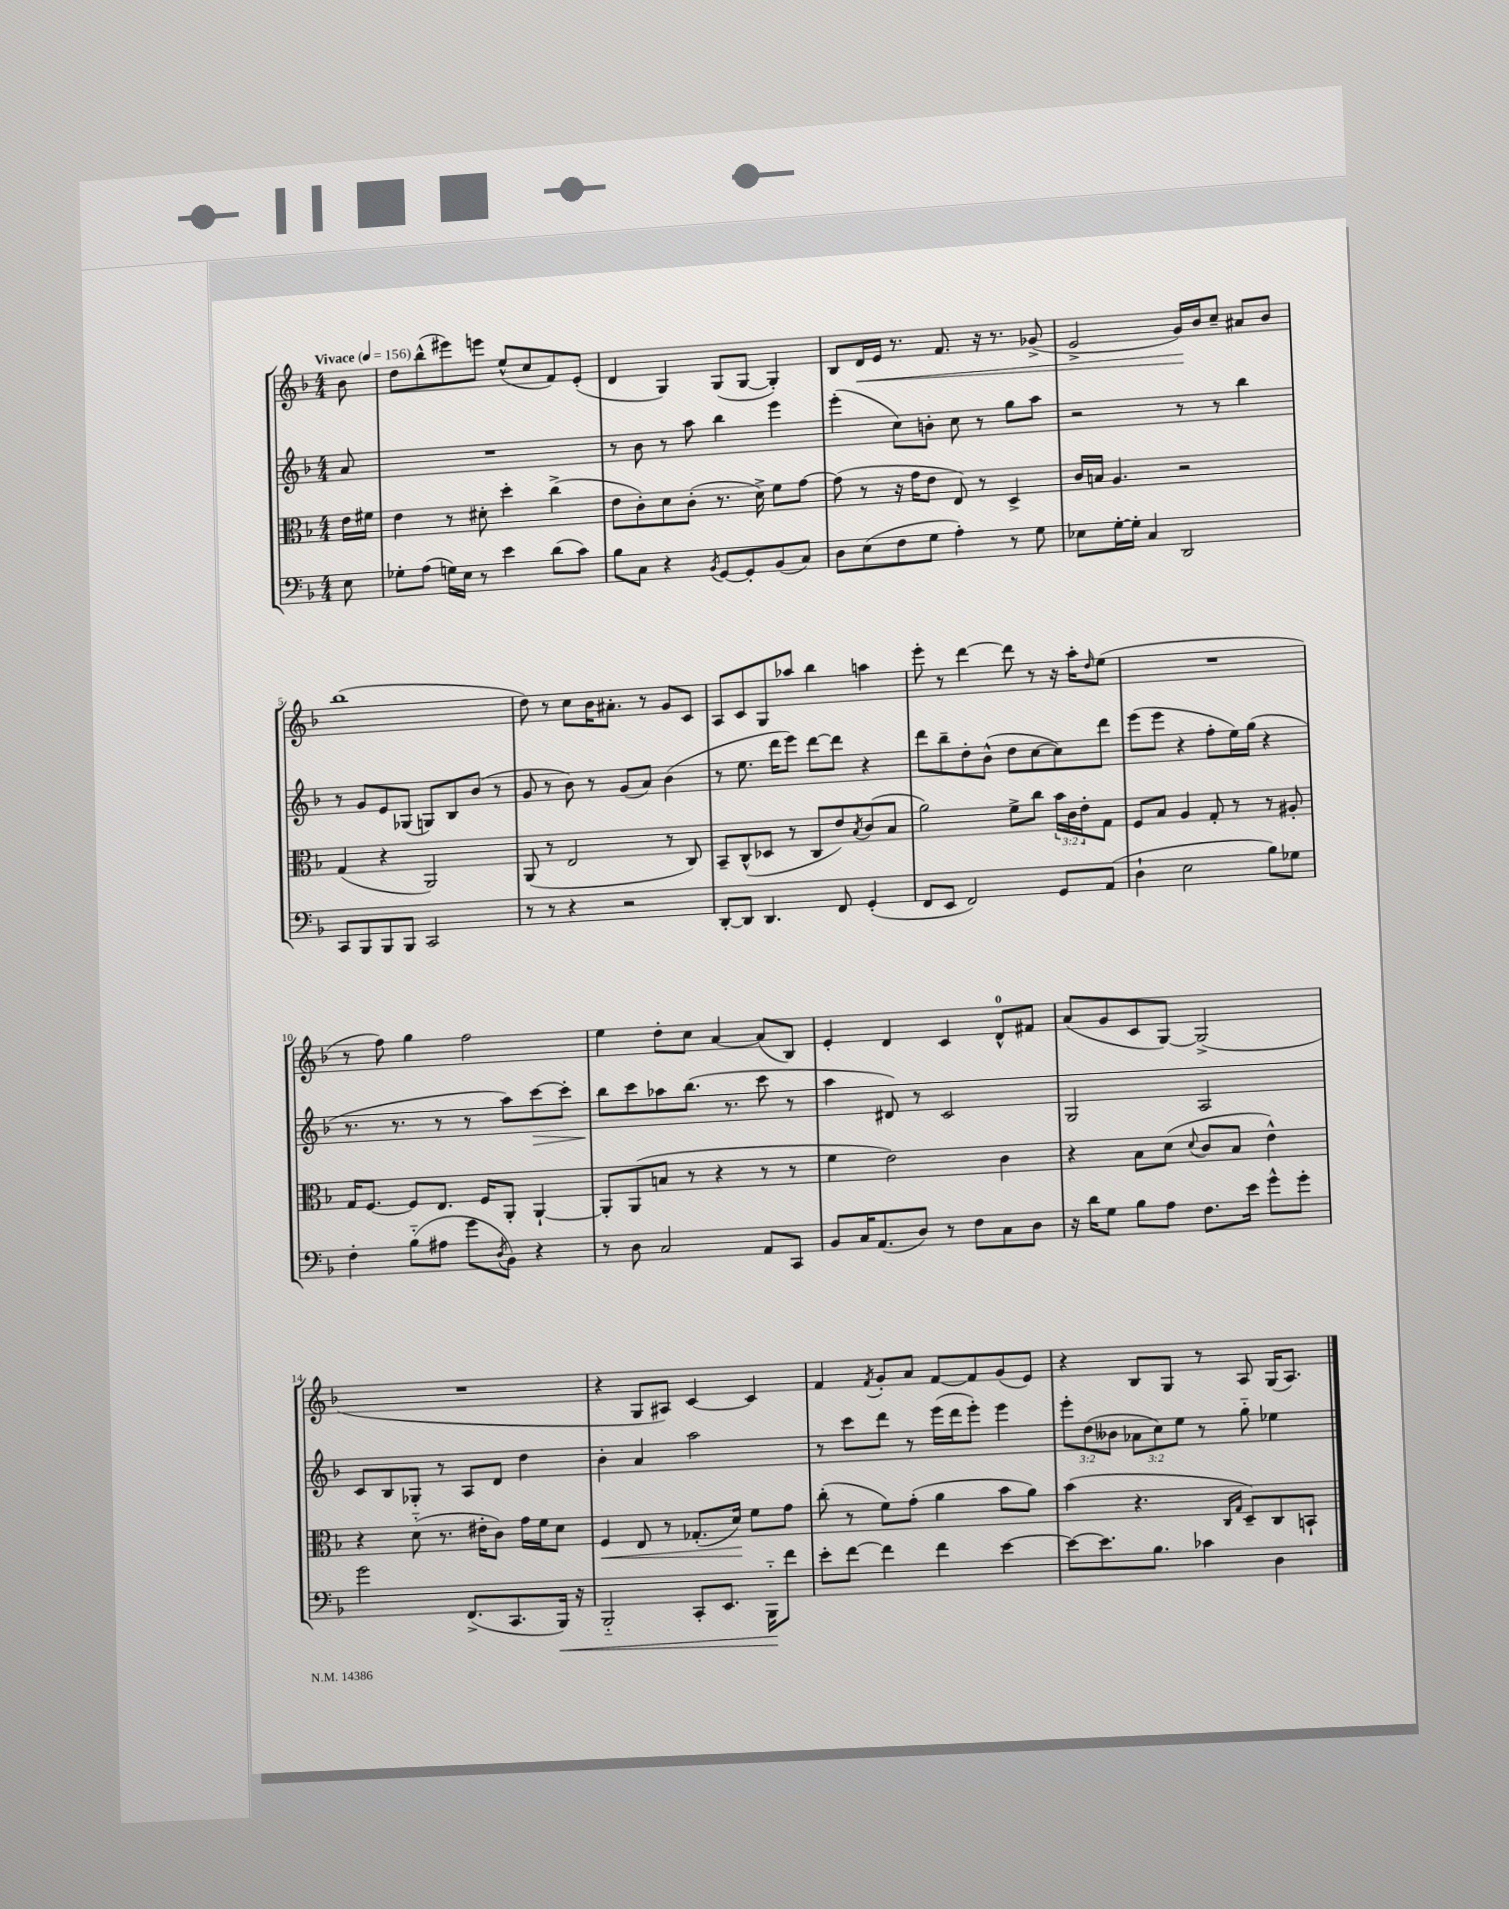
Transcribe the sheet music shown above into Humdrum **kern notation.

**kern	**kern	**kern	**kern
*staff4	*staff3	*staff2	*staff1
*clefF4	*clefC3	*clefG2	*clefG2
*k[b-]	*k[b-]	*k[b-]	*k[b-]
*M4/4	*M4/4	*M4/4	*M4/4
*MM156	*MM156	*MM156	*MM156
8E	16e	8a	8b-
.	16f#	.	.
=	=	=	=
8G-'	4e	1r	8dd
(8A	.	.	(8bb-^^
16G)	8r	.	8eee#)
16E	.	.	.
8r	8d#'	.	8eee
4e	4dd'	.	(8ee^^
.	.	.	8cc
(8d	(4cc^	.	8f)
8c)	.	.	(8e'
=	=	=	=
8B-	8e	8r	4d
8C	8c')	8b-	.
4r	8d	8r	4G)
.	(8c'	8aa	.
8qBB-	.	.	.
[8GG	8.r	4bb-	(8G
8GG']	.	.	[8G
.	16d^)	.	.
(8BB-	8f	4eee	4G'])
8C)	[8g	.	.
=	=	=	=
8D	(8g]	(4eee'	8B-
(8E	8r	.	16d
.	.	.	16e
8F	16r	8cc)	8.r
.	16g	.	.
8G	8e	8b'	.
.	.	.	8.f
4A')	8E)	8cc	.
.	8r	8r	16r
.	.	.	8.r
8r	4D^	8gg	.
8G	.	8aa	(8g-^
=	=	=	=
8E-	16c	2r	2e^
.	16B	.	.
[16G'	4.A	.	.
16G']	.	.	.
4C	.	.	.
2DD	2r	8r	16g)
.	.	.	16b-
.	.	8r	8cc~
.	.	4bb-	8a#
.	.	.	8b-
=	=	=	=
8CC	(4G	8r	(1bb-
8BBB-	.	8g	.
8BBB-	4r	8e	.
8BBB-	.	(8G-	.
2CC	2AA)	8G)	.
.	.	8B-	.
.	.	(8b-	.
.	.	8r	.
=	=	=	=
8r	(8AA	8g	8dd)
8r	8r	8r	8r
4r	2E	8b-)	8cc
.	.	8r	16b-
.	.	.	8.a#'
2r	.	(8g	.
.	.	8a)	8r
.	8r	(4b-	8g
.	8C)	.	8c
=	=	=	=
[8DD'	8BB-~	8r	8A
8DD]	(8C^^	8.ee	8c
4.DD	8D-	.	8G
.	.	16ddd	.
.	8r	8eee)	8aa-
.	8C	[8ddd	4bb-
8FF	8e)	8ddd]	.
.	8qB-	.	.
(4GG'	(8c	4r	4aa
.	8B-	.	.
=	=	=	=
8FF	2a)	8ddd	8eee'
8EE	.	8bb-~	8r
2FF)	.	8dd'	[4ddd
.	.	(8b-^^	.
.	8f^	8dd	8ddd]
.	8cc	[8cc	8r
8GG	24b-	8cc])	16r
.	24c	.	.
.	.	.	16aa'
.	24e'	.	.
.	.	.	16qqdd
(8AA	8G	8ddd	(8ee
=	=	=	=
4D`	8F	(8eee	1r
.	8B-	8eee	.
2E	4A	4r	.
.	8G'	8ff'	.
.	8r	16ee)	.
.	.	(16gg	.
8B-)	8r	4r	.
8G-	8A#'	.	.
=	=	=	=
4F'	16G	8.r	8r
.	[8.F	.	.
.	.	.	8ff)
.	.	8.r	.
(8B-'~	8F]	.	4gg
8A#	8.E	8r	.
8g	.	8r	2ff
.	16F	.	.
8qD	.	.	.
8BB-)	8AA'	8aa)	.
4r	[4AA`	[8ccc	.
.	.	8ccc']	.
=	=	=	=
8r	8AA']	8bb-	4ee
8D	(8AA	8ccc	.
2C	8B	8aa-	8dd'
.	8r	(8.bb-	8cc
.	4r	.	[4a
.	.	8.r	.
8AA	8r	8ccc	(8a]
8CC	8r	8r	8B-)
=	=	=	=
8BB-	4f	4aa	4e'
16C	.	.	.
(8.AA	.	.	.
.	2e)	8d#)	4d
8D)	.	8r	.
8r	.	2c	4c
8F	.	.	.
8C	4c	.	8d^^
8D	.	.	8f#
=	=	=	=
16r	4r	2G	(8a
16d	.	.	.
8G	.	.	8g
8B-	8B-	.	8c
8A	(8d	.	[8G)
.	8qqd	.	.
8.F	8c	2A	(2G^]
.	8B-	.	.
16e	.	.	.
8g^^	4e^^)	.	.
8g'	.	.	.
=	=	=	=
2g	4r	8c	1r
.	.	8B-	.
.	(8d'~	8G-'	.
.	8.r	8r	.
(8.FF^	.	8A	.
.	16e#'	.	.
.	8c)	8d	.
8.CC	.	.	.
.	16g	4dd	.
.	16f	.	.
16BBB-)	8d	.	.
16r	.	.	.
=	=	=	=
2BBB-'~	4F	4b-'	4r
.	8E	4a	8G
.	8r	.	8A#)
8CC'	(8.G-'	2aa	[4c
8.EE	.	.	.
.	16d)	.	.
.	8f	.	4c]
16BBB-'~	.	.	.
8f	8g	.	.
=	=	=	=
8e'	(8cc'	8r	4f
[8f	8r	8ccc	.
.	.	.	8qf
4f]	8f)	8ddd	8g'
.	(8g'	8r	8a
4f	4a	(16eee	[8f
.	.	16ddd	.
.	.	8eee')	8f]
[4e	8b-	4eee	(8g
.	8a)	.	8e)
=	=	=	=
8e_	(4b-	12eee'	4r
.	.	(12dd	.
8.e]	.	.	.
.	.	12b--	.
.	4.r	12a-	8B-
8.B-	.	.	.
.	.	12cc)	.
.	.	.	8G
.	.	12ee	.
4c-	.	8r	8r
.	16qqC	.	.
.	16qqG	.	.
.	8D~)	8gg'~	8A
4D	8C	4ee-	(16G
.	.	.	8.A)
.	8BB`	.	.
==	==	==	==
*-	*-	*-	*-
